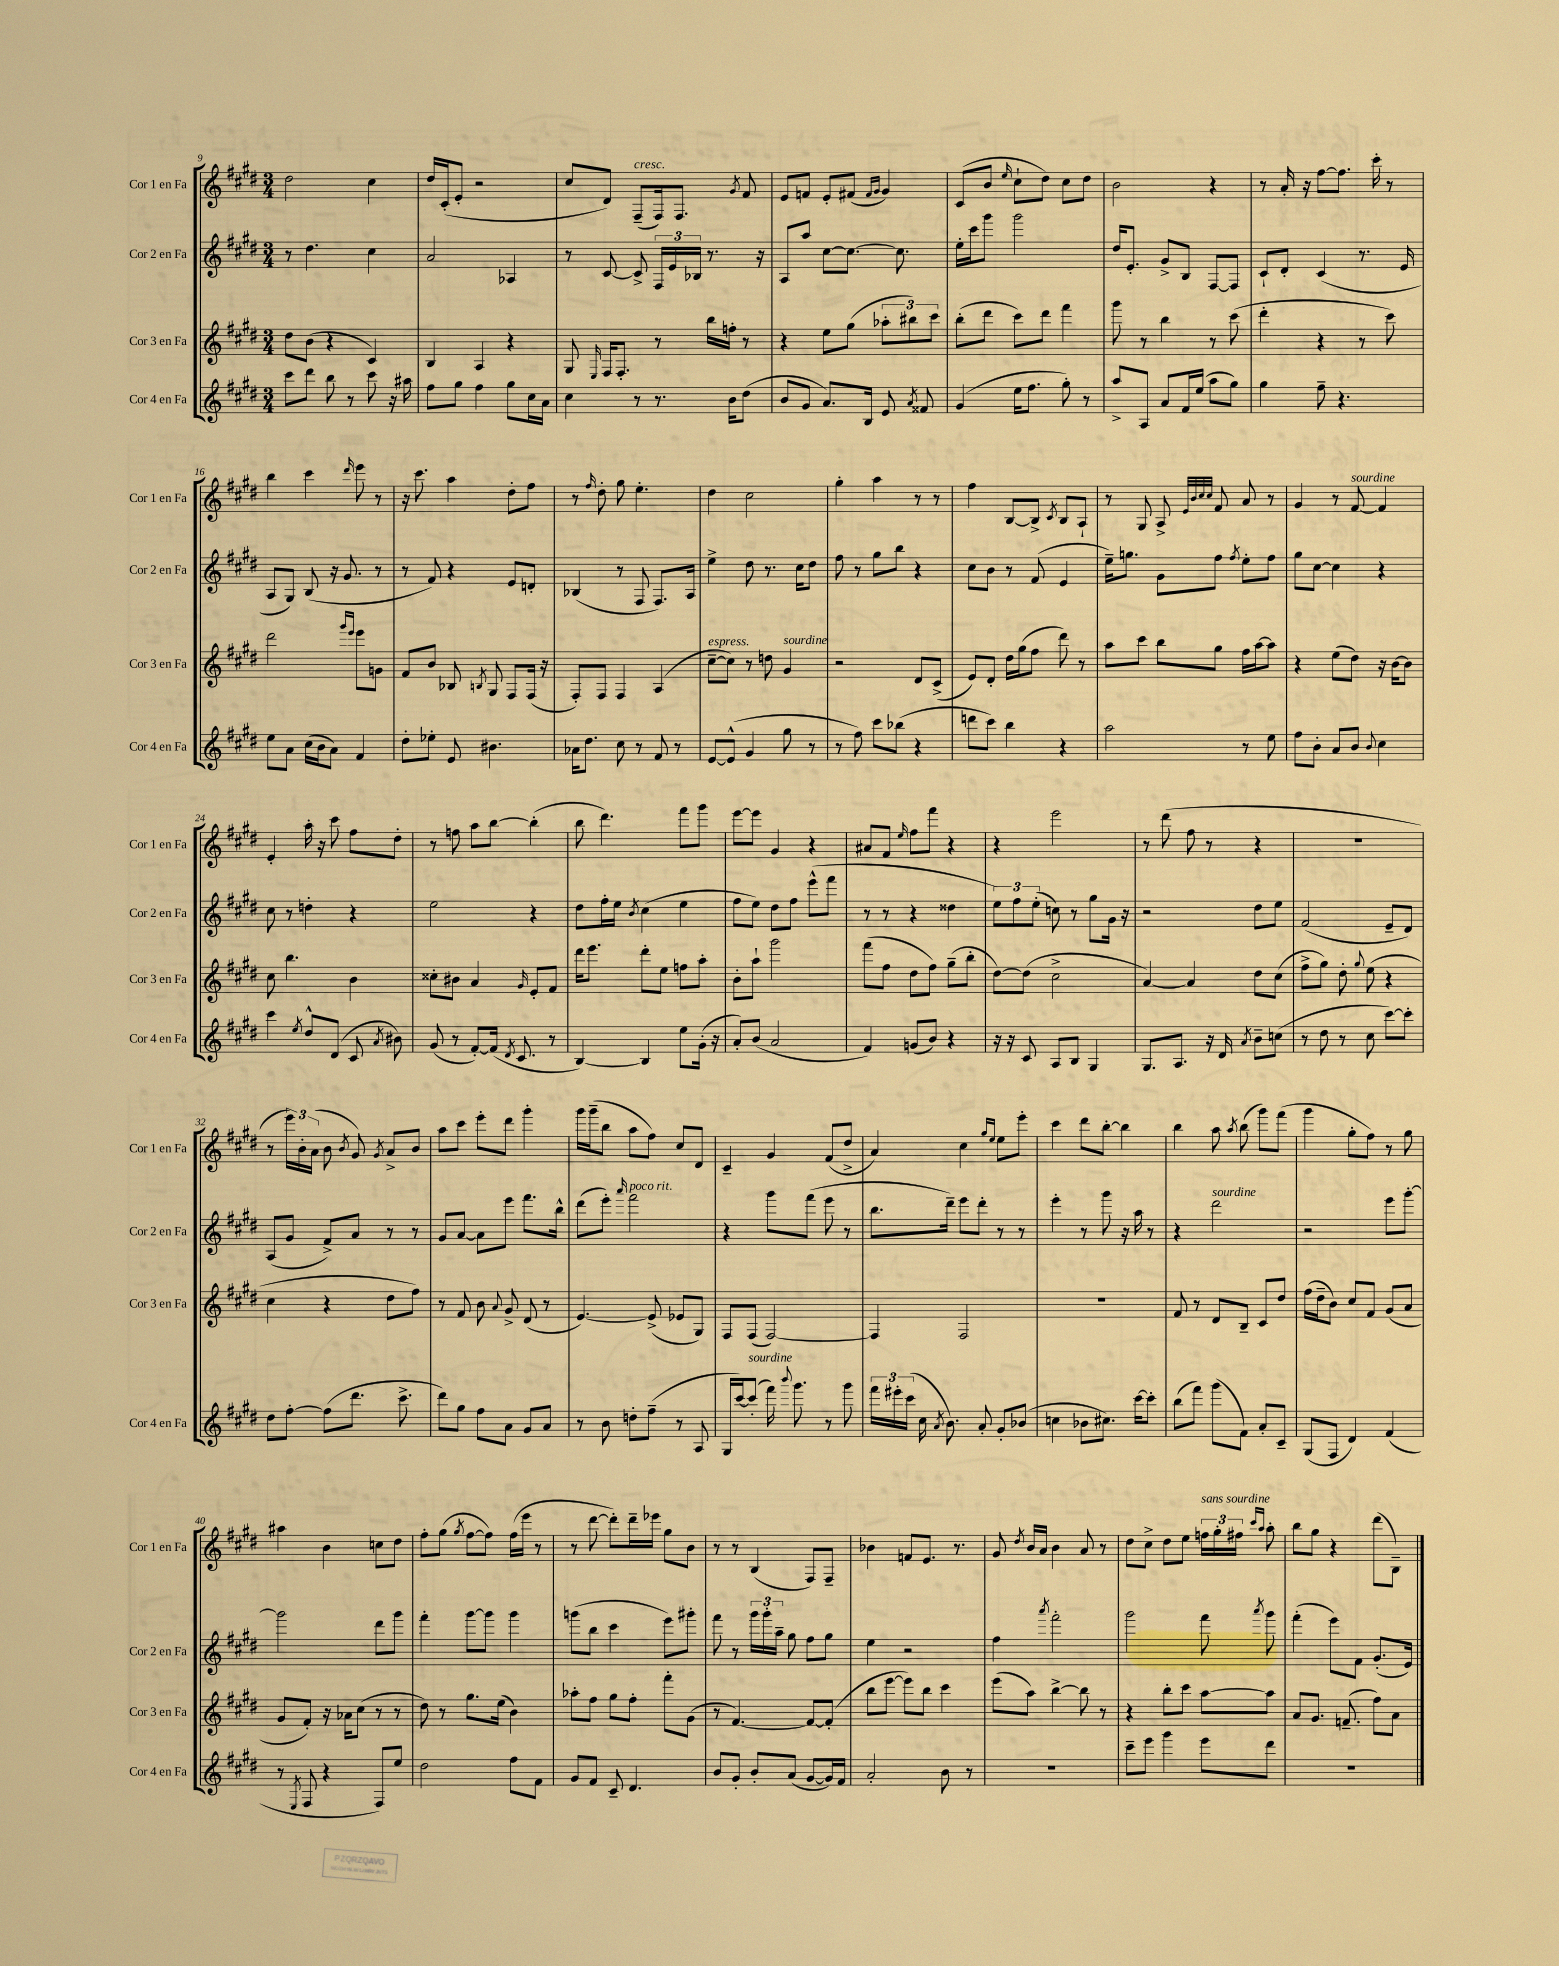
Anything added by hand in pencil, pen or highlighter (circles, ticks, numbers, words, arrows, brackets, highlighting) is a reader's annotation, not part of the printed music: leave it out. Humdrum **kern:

**kern	**kern	**kern	**kern
*staff4	*staff3	*staff2	*staff1
*clefG2	*clefG2	*clefG2	*clefG2
*k[f#c#g#d#]	*k[f#c#g#d#]	*k[f#c#g#d#]	*k[f#c#g#d#]
*M3/4	*M3/4	*M3/4	*M3/4
8ccc#\L	8dd#\L	8r	2dd#\
8ddd#\J	(8b\J	4.dd#\	.
8bb\	4r	.	.
8r	.	.	.
8ccc#\	4c#/)	4cc#\	4cc#\
16r	.	.	.
16aa#\	.	.	.
=	=	=	=
8ff#\L	4B/	2a/	16dd#/LL
.	.	.	(16c#'/J
8gg#\J	.	.	8e'/J
4ff#\	4A/	.	2r
8gg#\L	4r	4A-/	.
16cc#\L	.	.	.
16a\JJ	.	.	.
=	=	=	=
4cc#\	8G#/	8r	8cc#/L
.	16qqE/	.	.
.	16F#/LK	[8c#/	8d#/J)
.	8.F#'/J	.	.
8r	.	8c#^/]	(8F#~/L
8.r	8r	24F#/LL	16F#/k)
.	.	24e/	.
.	.	.	8.F#/J
.	.	24B-/JJ	.
.	16bb\LL	8.r	.
16b\LK	16ff'\JJ	.	.
.	.	.	8qg#/
(8dd#\J	8r	.	8f#/
.	.	16r	.
=	=	=	=
8b/L	4r	8A/L	8e/L
8g#/J	.	8aa/J	8f/J
8.a/L)	8ee\L	[8cc#\L	8e'/L
.	(8gg#\J	8.cc#\_J	(8f#/J
16B/Jk	.	.	.
.	.	.	16qqf#/LL
.	.	.	16qqg#/JJ
8e/	12aa-'\L	.	4g#/)
.	.	8.cc#\]	.
.	12bb#\)	.	.
8qa/	.	.	.
8f##/	.	.	.
.	12ccc#\J	.	.
=	=	=	=
(4g#/	(8bb'\L	16ee'\LL	(8c#/L
.	.	16ccc#\J	.
.	8ddd#\J	8ggg#\J	8b/J
.	.	.	16qqee/
16ee\LK	8ccc#\L)	2ggg#\	8cc#`\L
8.ff#\J	.	.	.
.	8ddd#\J	.	8dd#\J)
8gg#'\)	4fff#\	.	8cc#\L
8r	.	.	8dd#\J
=	=	=	=
8aa^/L	8ggg#\	16dd#/LK	2b\
.	.	8.e'/J	.
8A/J	8r	.	.
8a/L	4bb\	8g#^/L	.
16f#/L	.	8B/J	.
(16ee/JJ	.	.	.
8aa\L	8r	[8F#/L	4r
8gg#\J)	(8ccc#\	8F#/]J	.
=	=	=	=
4gg#\	4ddd#'\	8c#`/L	8r
.	.	8d#'/J	16a'/
.	.	.	16r
8ff#~\	4r	(4c#/	[8ff#\L
4.r	.	.	8.ff#\]J
.	8r	8.r	.
.	.	.	16ccc#'\
.	8ccc#\)	.	8r
.	.	16e/	.
=	=	=	=
8ee\L	2ddd#\	8A/L	4bb\
8a\J	.	8G#/J)	.
(16cc#\LL	.	(8B/	4ccc#\
16b\J	.	.	.
8a\J)	.	16r	.
.	.	8.g#/	.
.	16qqggg#/LL	.	.
.	16qqeee/JJ	.	16qqddd#/
4f#/	8eee\L	.	8eee\
.	8g\J	8r	8r
=	=	=	=
8dd#'\L	8f#/L	8r	16r
.	.	.	8.ccc#\
8ee-'\J	8b/J	8f#/)	.
8e/	8B-/	4r	4aa\
.	8qB/	.	.
4.b#\	8G#/	.	.
.	8F#/L	8e/L	8dd#'\L
.	(16F#/Jk	8d'/J	8ff#\J
.	16r	.	.
=	=	=	=
16a-\LK	8F#'/L)	(4B-/	8r
8.dd#\J	.	.	.
.	.	.	16qqff#/
.	8F#/J	.	8dd#'\
8cc#\	4F#/	8r	8gg#\
8r	.	8F#/	4.ee'\
8f#/	(4A/	8.F#/L)	.
8r	.	.	.
.	.	16A/Jk	.
=	=	=	=
[8e/L	[8cc#~\L	4ee^\	4dd#\
(8e^^/]J	8cc#\]J)	.	.
4g#/	8r	8dd#\	2cc#\
.	8dd\	8.r	.
8gg#\	4g#/	.	.
.	.	16cc#\LK	.
8r	.	8dd#\J	.
=	=	=	=
8r	2r	8ff#\	4gg#'\
8ff#\)	.	8r	.
8ccc#\L	.	8gg#\L	4aa\
(8bb-\J	.	8bb\J	.
4r	8d#/L	4r	8r
.	(8c#^/J	.	8r
=	=	=	=
8ddd\L	8e/L)	8cc#\L	4ff#\
8ccc#\J)	8d#'/J	8b\J	.
4bb\	16dd#\LL	8r	[8B/L
.	(16gg#\J	.	.
.	8ff#\J	(8f#/	8B^/]J
.	.	.	8qc#/
4r	8ddd#\)	4e/	8B/L
.	8r	.	8A`/J
=	=	=	=
2aa\	8aa\L	16ee~\LK)	8r
.	.	8.gg\J	.
.	8ccc#\J	.	8G#/
.	8bb\L	8g#\L	8A^/
.	.	.	32qqe/LLL
.	.	.	32qqb/
.	.	.	32qqcc#/
.	.	.	32qqcc#/JJJ
.	8gg#\J	8ff#\J	8f#/
.	.	8qff#/	.
8r	16ff#\LL	8ee'\L	8a/
.	[16aa\J	.	.
8ee\	8aa\]J	8ff#\J	8r
=	=	=	=
8ff#\L	4r	8gg#\L	4g#/
8b'\J	.	[8cc#\J	.
8a/L	(8ee\L	4cc#\]	8r
8b/J	8dd#\J)	.	[8f#/
8qqb/	.	.	.
4cc#\	16r	4r	4f#/]
.	[16b\LK	.	.
.	8b\]J	.	.
=	=	=	=
4ccc#\	8cc#\	8cc#\	4e'/
.	4.bb\	8r	.
8qee/	.	.	.
8dd#^^/L	.	4dd'\	16aa'\
.	.	.	16r
(8d#/J	.	.	8ccc#\
8c#/	4b\	4r	8ff#\L
8qa/	.	.	.
8b#\)	.	.	8dd#'\J
=	=	=	=
(8g#/	8cc##'\L	2ee\	8r
8r	8b#\J	.	8ff\
[8f#'/L)	4a/	.	8aa\L
(16f#/]Jk	.	.	[8bb\J
8qd#/	.	.	.
8.c#/	.	.	.
.	16qqg#/	.	.
.	8e'/L	4r	(4bb'\]
8r	8f#/J	.	.
=	=	=	=
[4B/)	16ddd#\LK	8dd#\L	8bb\
.	8.eee\J	.	.
.	.	16ff#'\L	4.ddd#\)
.	.	16ee\JJ	.
.	.	8qb/	.
4B/]	8ddd#'\L	(4cc#\	.
.	8ee\J	.	.
8ee\L	8ff\L	4ee\	8fff#\L
(16g#'\Jk	8aa'\J	.	8ggg#\J
16r	.	.	.
=	=	=	=
8a'/L)	8b'\L	8ff#\L	[8eee\L
(8b/J	8aa`\J	8ee\J)	8eee\]J
2a/	2ggg#\	8dd#\L	4g#/
.	.	8ff#\J	.
.	.	(8eee^^\L	4r
.	.	8fff#\J	.
=	=	=	=
4f#/)	(8fff#\L	8r	8a#/L
.	8ff#\J	8r	8f#/J
.	.	.	16qqee/
(8g/L	8dd#\L	4r	8ff#\L
8b/J)	8ff#\J)	.	8fff#\J
4r	(8gg#~\L	4dd##\	4r
.	8bb'\J	.	.
=	=	=	=
16r	[8dd#\L)	12ee\L)	4r
16r	.	.	.
.	.	12ff#\	.
8c#/	(8dd#\]J	.	.
.	.	(12ee'\J	.
8A/L	2cc#^\	8cc\)	2eee\
8B/J	.	8r	.
4G#/	.	8gg#\L	.
.	.	16g#\Jk	.
.	.	16r	.
=	=	=	=
8.G#/L	[4a/)	2r	8r
.	.	.	(8ddd#\
8.A/J	.	.	.
.	4a/]	.	8ff#\
16r	.	.	8r
16d#/	.	.	.
8qa/	.	.	.
8b~\L	8dd#\L	8dd#\L	4r
(8cc\J	(8cc#\J	8ee\J	.
=	=	=	=
8r	8ff#^\L	(2f#/	2.r
8dd#\	8gg#\J)	.	.
8r	8dd#'\	.	.
.	8qqgg#/	.	.
8cc#\	(8ee\	.	.
[8ccc#\L)	4r	8e~/L	.
8ccc#'\]J	.	8d#/J)	.
=	=	=	=
8dd#\L	4cc#\	(8A/L	8r
[8ff#'\J	.	8g#/J	24eee\LL)
.	.	.	24b'\
.	.	.	(24a\JJ
(8ff#\]L	4r	8f#^/L)	8b\
.	.	.	8qb/
8.ddd#\J	.	8a/J	8g#/)
.	.	.	8qg#/
.	8dd#\L	8r	8a^/L
8.ccc#^\	.	.	.
.	8ff#\J)	8r	8b/J
=	=	=	=
8ddd#\L)	8r	8g#/L	8aa\L
8gg#\J	8f#/	[8a/J	8ccc#\J
8ff#\L	8b\	8a\]L	8eee'\L
.	8qqa/	.	.
8a\J	8g#^/	8eee\J	8ddd#\J
8g#/L	(8d#/	8.fff#\L	4ggg#'\
8a/J	8r	.	.
.	.	16bb^^\Jk	.
=	=	=	=
8r	[4.e/)	(8ddd#\L	16ggg#\LL
.	.	.	(16ggg#~\J
8b\	.	8eee'\J)	8bb\J
.	.	16qqaaa/	.
8dd'\L	.	2fff#\	8aa\L
(8ff#~\J	(8e^/]	.	8ff#\J)
8r	8e-/L	.	8cc#/L
8A/	8G#/J)	.	8d#/J
=	=	=	=
16G#/LL	8F#/L	4r	4c#~/
[16ccc#/J)	.	.	.
(8ccc#'/]J	(8F#/J	.	.
16fff#\)	[2F#/)	8ggg#\L	4g#/
8qqbbb/	.	.	.
8.ggg#\	.	.	.
.	.	(8fff#\J	.
8r	.	8eee\	(8f#/L
8ggg#\	.	8r	8dd#^/J
=	=	=	=
24fff#\LL	4F#/]	8.bb\L	4a/)
24eee#'\	.	.	.
(24ccc#\JJ	.	.	.
16cc#\	.	.	.
8qa/	.	.	.
8.b\)	.	16ddd#~\Jk)	.
.	2F#/	8eee\L	4cc#\
8a'/	.	8ddd#'\J	.
.	.	.	16qqgg#/LL
.	.	.	16qqee/JJ
8g#'/L	.	8r	8ee\L
(8b-/J	.	8r	8eee'\J
=	=	=	=
4cc\	2.r	4eee'\	4ccc#\
8b-\L	.	8r	8ddd#\L
8.cc#\J)	.	8ggg#\	[8bb'\J
.	.	16r	4bb\]
[16ccc#\LK	.	16aa\	.
8ccc#'\]J	.	8r	.
=	=	=	=
(8bb\L	8f#/	4r	4bb\
8fff#\J)	8r	.	.
(8ggg#\L	8d#/L	2ddd#\	8aa\
.	.	.	8qaa/
8f#\J)	8B~/J	.	(8bb\
8a'/L	8c#/L	.	8ggg#\L)
8c#~/J	8dd#/J	.	(8fff#\J
=	=	=	=
(8G#/L	(16ff#\LL	2r	4ggg#\
.	16dd#~\J	.	.
8F#/J	8b\J)	.	.
4d#/)	8cc#/L	.	8gg#'\L
.	8f#/J	.	8ff#\J)
(4f#/	(8g#/L	8eee\L	8r
.	8a/J	[8ggg#'\J	8gg#\
=	=	=	=
8r	8g#/L	2ggg#\]	4aa#\
8qE/	.	.	.
8F#/	8f#'/J)	.	.
4r	16r	.	4b\
.	16a-\LK	.	.
.	(8cc#\J	.	.
8F#/L)	8r	8ddd#\L	8cc\L
8ee/J	8r	8ggg#\J	8dd#\J
=	=	=	=
2dd#\	8dd#\)	4fff#'\	8ff#'\L
.	8r	.	(8gg#\J
.	.	.	8qgg#/
.	8.gg#\L	[8ggg#\L	[8ff#\L
.	.	8ggg#\]J	8ff#\]J)
.	(16ee\Jk	.	.
8ff#\L	4b\)	4ggg#\	(16ff#\LL
.	.	.	16eee\JJ
8f#\J	.	.	8r
=	=	=	=
8g#/L	8aa-'\L	(8ggg\L	8r
8f#/J	8ff#\J	8bb\J	[8ddd#\
8c#~/	8gg#\L	4ccc#\	8ddd#'\]L)
4.d#/	8ff#'\J	.	16ddd#~\L
.	.	.	16eee-\JJ
.	8fff#'\L	8eee\L)	8gg#\L
.	(8g#\J	8ggg#'\J	8b\J
=	=	=	=
8b/L	8r	8fff#\	8r
8g#'/J	[4.f#/)	8r	8r
8b'/L	.	24ggg#\LL	(4B/
.	.	24ggg#'\	.
.	.	24aa~\JJ	.
(8a/J	.	8gg#\	.
[8g#/L	8f#/_L	8ff#\L	8F#/L)
16g#/]L)	(8f#'/]J	8gg#\J	8F#~/J
16f#/JJ	.	.	.
=	=	=	=
2a'/	8bb\L	4ee\	4b-\
.	[8eee\J	.	.
.	8eee\]L)	2r	8f/L
.	8bb\J	.	8.e/J
8b\	4ccc#\	.	.
.	.	.	8.r
8r	.	.	.
=	=	=	=
2.r	(8eee\L	4ff#\	8g#/
.	.	.	8qdd#/
.	8aa\J)	.	16b/LL
.	.	.	16a/JJ
.	.	8qaaa/	.
.	[4bb^\	2fff#'\	4b\
.	8bb\]	.	8a/
.	8r	.	8r
=	=	=	=
8ccc#~\L	4r	2ggg#\	8dd#\L
8eee\J	.	.	8cc#^\J
4ggg#\	8bb'\L	.	8dd#\L
.	8ccc#\J	.	8ee\J
8eee\L	[8aa\L	8fff#\	24ff\LL
.	.	.	24gg#'\
.	.	.	24ff#\JJ
.	.	.	16qqccc#/LL
.	.	8qaaa/	16qqaa/JJ
8ddd#\J	8aa\]J	8ggg#\	8aa'\
=	=	=	=
2.r	8a/L	(4fff#'\	8bb\L
.	8.g#/J	.	8gg#\J
.	.	8eee\L)	4r
.	(8.f~/	.	.
.	.	8f#\J	.
.	8ff#\L)	(8.g#'/L	(8ddd#\L
.	8a\J	.	8B~\J)
.	.	16e/Jk)	.
==	==	==	==
*-	*-	*-	*-
